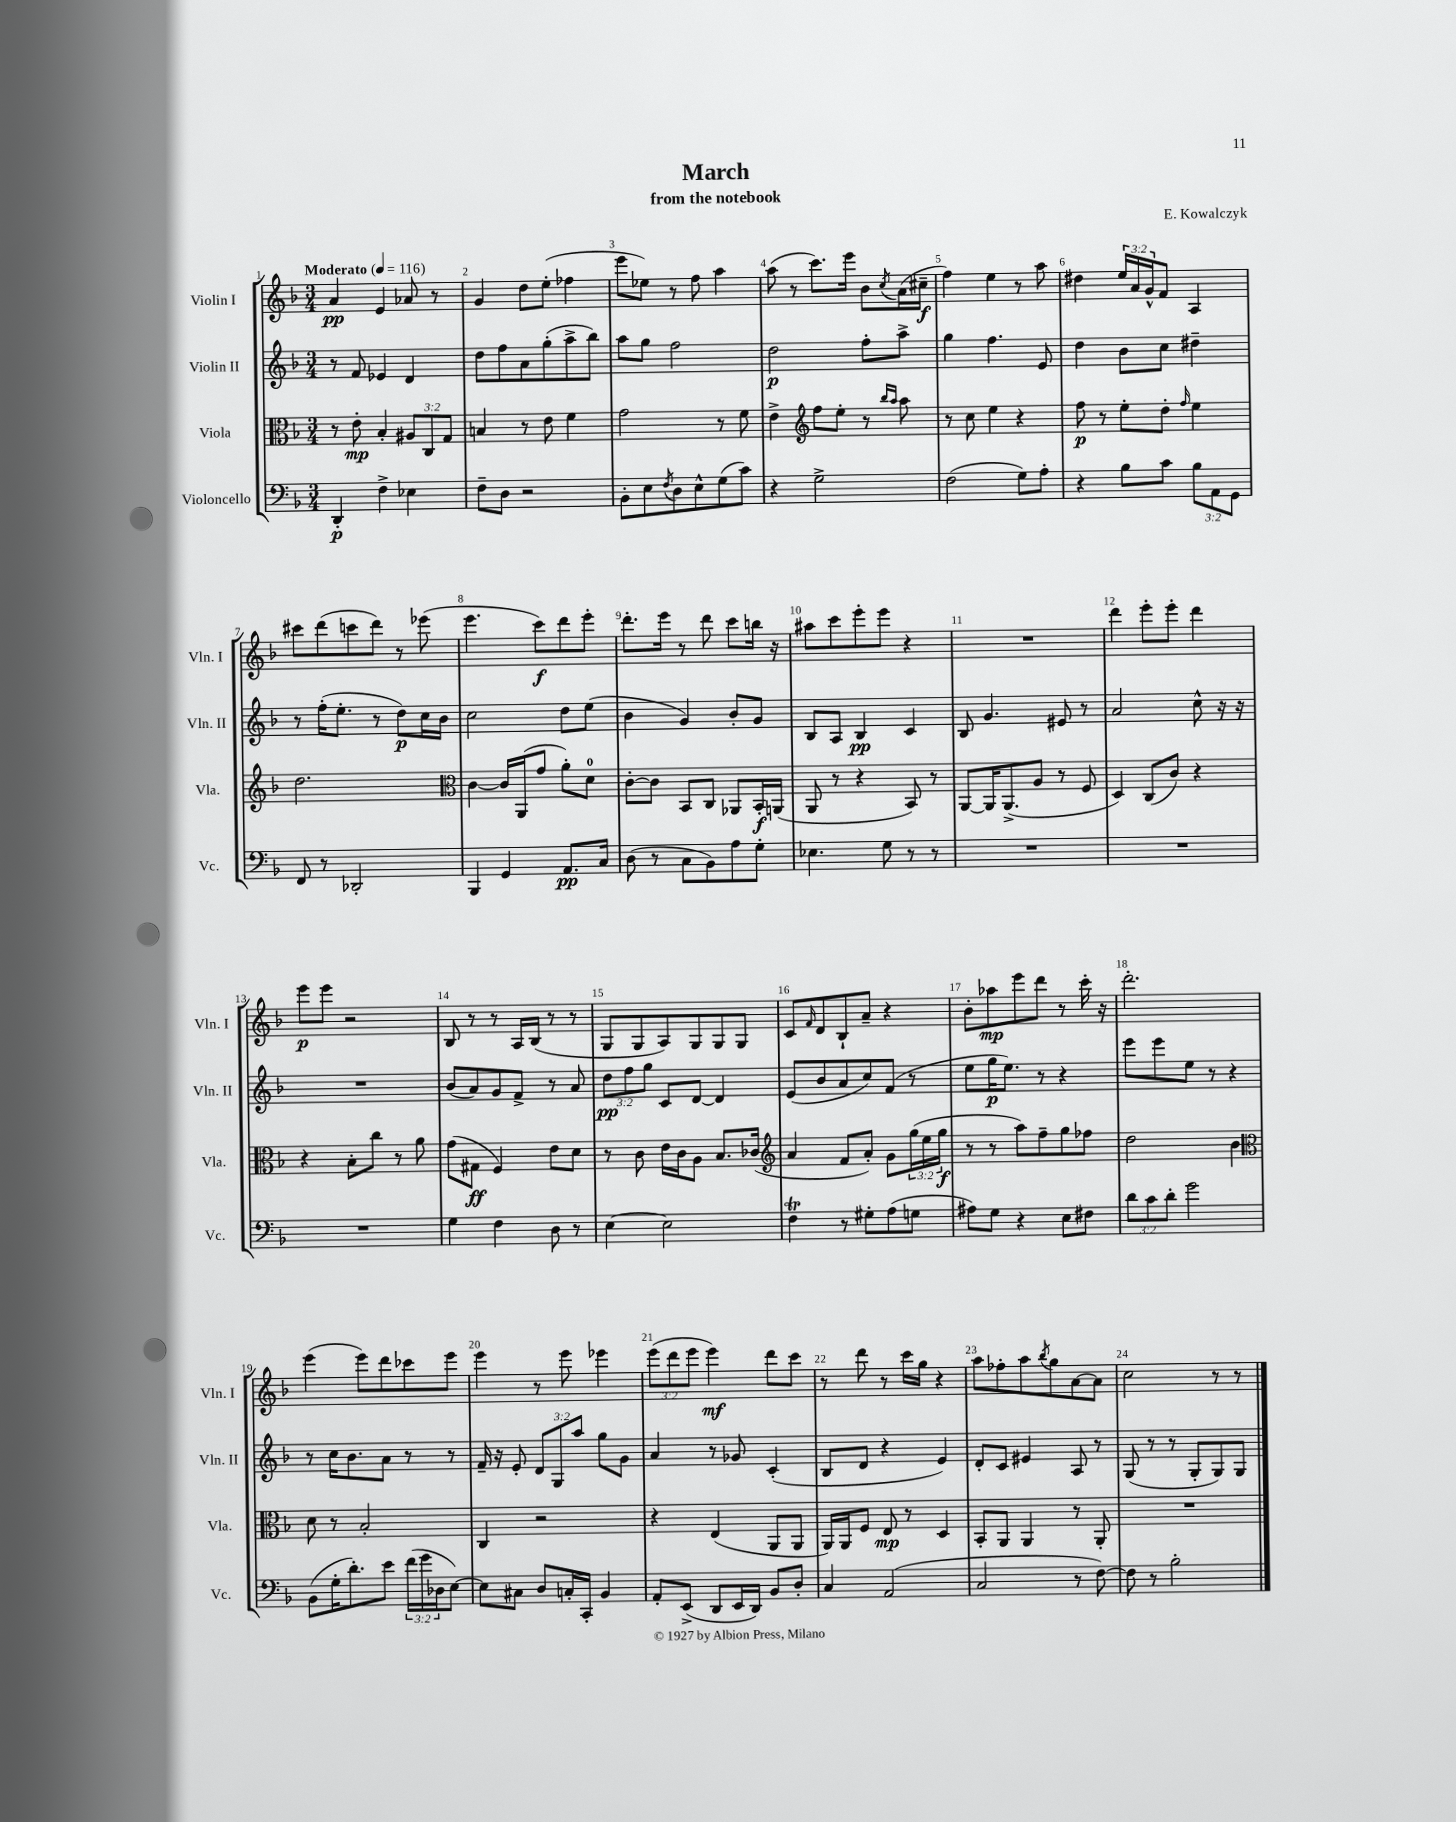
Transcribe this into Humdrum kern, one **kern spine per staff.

**kern	**dynam	**kern	**dynam	**kern	**dynam	**kern	**dynam
*part4	*part4	*part3	*part3	*part2	*part2	*part1	*part1
*staff4	*staff4	*staff3	*staff3	*staff2	*staff2	*staff1	*staff1
*I"Violoncello	*	*I"Viola	*	*I"Violin II	*	*I"Violin I	*
*I'Vc.	*	*I'Vla.	*	*I'Vln. II	*	*I'Vln. I	*
*clefF4	*	*clefC3	*	*clefG2	*	*clefG2	*
*k[b-]	*	*k[b-]	*	*k[b-]	*	*k[b-]	*
*M3/4	*	*M3/4	*	*M3/4	*	*M3/4	*
*MM116	*	*MM116	*	*MM116	*	*MM116	*
=1	=1	=1	=1	=1	=1	=1	=1
!	!	!	!	!	!	!LO:TX:a:B:t=Moderato	!
4DD'/	p	8r	.	8r	.	4a/	pp
.	.	8e'\	mp	8f/	.	.	.
4F^\	.	4B-'/	.	4e-X/	.	4e/	.
4E-X\	.	12A#X/L	.	4d/	.	8a-X/	.
.	.	12C/	.	.	.	.	.
.	.	.	.	.	.	8r	.
.	.	12G/J	.	.	.	.	.
=2	=2	=2	=2	=2	=2	=2	=2
8F~\L	.	4Bn/	.	8dd\L	.	4g/	.
8D\J	.	.	.	8ff\	.	.	.
2r	.	8r	.	8a\	.	8dd\L	.
.	.	8e\	.	(8gg'\	.	(8ee'\J	.
.	.	4f\	.	8aa^\	.	4ff-X\	.
.	.	.	.	8bb-\J)	.	.	.
=3	=3	=3	=3	=3	=3	=3	=3
8BB-'\L	.	2g\	.	8aa\L	.	8eee\L	.
8E\	.	.	.	8gg\J	.	8ee-X\J)	.
8qF/	.	.	.	.	.	.	.
8D\	.	.	.	2ff\	.	8r	.
8E^^\	.	.	.	.	.	8ff\	.
(8G\	.	8r	.	.	.	4aa\	.
8c\J)	.	8f\	.	.	.	.	.
=4	=4	=4	=4	=4	=4	=4	=4
4r	.	4e^\	.	2dd\	p	(8aa\	.
.	.	.	.	.	.	8r	.
*	*	*clefG2	*	*	*	*	*
2G^\	.	8ff\L	.	.	.	8.ccc\L)	.
.	.	8ee'\J	.	.	.	.	.
.	.	.	.	.	.	16eee\Jk	.
.	.	8r	.	8ff'\L	.	8b-\L	.
.	.	16qqbb-/LL	.	.	.	.	.
.	.	16qqaa/JJ	.	.	.	8qcc/	.
.	.	8aa\	.	8aa^\J	.	(16a\L	.
.	.	.	.	.	.	16cc#X~\JJ	f
=5	=5	=5	=5	=5	=5	=5	=5
(2F\	.	8r	.	4gg\	.	4ff\)	.
.	.	8cc\	.	.	.	.	.
.	.	4ee\	.	4.ff\	.	4ee\	.
8G\L)	.	4r	.	.	.	8r	.
8A'\J	.	.	.	8e/	.	8aa\	.
=6	=6	=6	=6	=6	=6	=6	=6
4r	.	8ff\	p	4dd\	.	4dd#X\	.
.	.	8r	.	.	.	.	.
8B-\L	.	8ee'\L	.	8b-\L	.	24ee/LL	.
.	.	.	.	.	.	24a/	.
.	.	.	.	.	.	24g^^/J	.
8c\J	.	8dd'\J	.	8cc\J	.	8f/J	.
.	.	16qqff/	.	.	.	.	.
12B-\L	.	4ee\	.	4dd#X~\	.	4A/	.
12AA\	.	.	.	.	.	.	.
12GG\J	.	.	.	.	.	.	.
!!LO:LB:g=z
=7	=7	=7	=7	=7	=7	=7	=7
8FF/	.	2.dd\	.	8r	.	8ccc#X\L	.
8r	.	.	.	(16ff'\KL	.	(8ddd\	.
.	.	.	.	8.ee'\J	.	.	.
2DD-X'/	.	.	.	.	.	8cccn\	.
.	.	.	.	8r	.	8ddd\J)	.
.	.	.	.	8dd\L)	p	8r	.
.	.	.	.	16cc\L	.	(8eee-X\	.
.	.	.	.	16b-\JJ	.	.	.
=8	=8	=8	=8	=8	=8	=8	=8
*	*	*clefC3	*	*	*	*	*
4BBB-/	.	[4c\	.	2cc\	.	4.eee\	.
4GG/	.	16c/LL]	.	.	.	.	.
.	.	(16AA/J	.	.	.	.	.
.	.	8g/J	.	.	.	8ccc\L)	f
8.AA/L	pp	8a'\L)	.	8dd\L	.	8ddd\	.
.	.	8d\J	.	(8ee\J	.	8eee'\J	.
16C/Jk	.	.	.	.	.	.	.
=9	=9	=9	=9	=9	=9	=9	=9
(8D\	.	[8c'\L	.	4b-\	.	8.ddd'\L	.
8r	.	8c\J]	.	.	.	.	.
.	.	.	.	.	.	16eee\Jk	.
8C\L	.	8BB-/L	.	4g/)	.	8r	.
8BB-\)	.	8C/J	.	.	.	8ddd\	.
8A\	.	8AA-X/L	.	8b-'/L	.	8ccc\L	.
8G'\J	.	16BB-'/L	f	8g/J	.	16bbn\Jk	.
.	.	(16AAn/JJ	.	.	.	16r	.
=10	=10	=10	=10	=10	=10	=10	=10
4.E-X\	.	8AA/	.	8B-/L	.	8aa#X\L	.
.	.	8r	.	8A/J	.	8ccc\	.
.	.	4r	.	4B-/	pp	8eee'\	.
8G\	.	.	.	.	.	8eee\J	.
8r	.	8BB-/)	.	4c/	.	4r	.
8r	.	8r	.	.	.	.	.
=11	=11	=11	=11	=11	=11	=11	=11
2.r	.	[8AA/L	.	8B-/	.	2.r	.
.	.	16AA/K]	.	4.g/	.	.	.
.	.	(8.AA^/	.	.	.	.	.
.	.	8A/J	.	.	.	.	.
.	.	8r	.	8e#X/	.	.	.
.	.	8F/	.	8r	.	.	.
=12	=12	=12	=12	=12	=12	=12	=12
2.r	.	4D/)	.	2a/	.	4ddd\	.
.	.	(8C/L	.	.	.	8eee'\L	.
.	.	8c/J)	.	.	.	8eee'\J	.
.	.	4r	.	8cc^^\	.	4ddd\	.
.	.	.	.	16r	.	.	.
.	.	.	.	16r	.	.	.
!!LO:LB:g=z
=13	=13	=13	=13	=13	=13	=13	=13
2.r	.	4r	.	2.r	.	8eee\L	p
.	.	.	.	.	.	8eee\J	.
.	.	8B-'\L	.	.	.	2r	.
.	.	8cc\J	.	.	.	.	.
.	.	8r	.	.	.	.	.
.	.	8a\	.	.	.	.	.
=14	=14	=14	=14	=14	=14	=14	=14
4G\	.	(8g\L	.	(8b-/L	.	8B-/	.
.	.	8G#X\J	ff	8a/)	.	8r	.
4F\	.	4F/)	.	8g/	.	8r	.
.	.	.	.	8f^/J	.	16A/LL	.
.	.	.	.	.	.	(16B-/JJ	.
8D\	.	8e\L	.	8r	.	8r	.
8r	.	8d\J	.	8a/	.	8r	.
=15	=15	=15	=15	=15	=15	=15	=15
[4E\	.	8r	.	12dd\L	pp	8G/L	.
.	.	.	.	12ff\	.	.	.
.	.	8c\	.	.	.	8G/	.
.	.	.	.	12gg\J	.	.	.
2E\]	.	16e\LL	.	8c/L	.	8A/)	.
.	.	16c\J	.	.	.	.	.
.	.	8A\J	.	[8d/J	.	8G/	.
.	.	8.B-/L	.	4d/]	.	8G/	.
.	.	.	.	.	.	8G/J	.
.	.	(16c-X/Jk	.	.	.	.	.
=16	=16	=16	=16	=16	=16	=16	=16
*	*	*clefG2	*	*	*	*	*
4FT\	.	4a/	.	(8e/L	.	8c/L	.
.	.	.	.	.	.	16qqf/	.
.	.	.	.	8b-/	.	8d/	.
8r	.	8f/L	.	8a/	.	8B-`/	.
8G#X'\L	.	8a'/J)	.	8cc/)	.	8a~/J	.
(8A\	.	8g\L	.	(8f/J	.	4r	.
8Gn\J	.	(24gg\L	.	8r	.	.	.
.	.	24ee\	.	.	.	.	.
.	.	24gg\JJ	f	.	.	.	.
=17	=17	=17	=17	=17	=17	=17	=17
8A#X\L)	.	8r	.	8ee\L	.	8b-'\L	.
8G\J	.	8r	.	16gg\K	p	8aa-X\	mp
.	.	.	.	8.ee\J)	.	.	.
4r	.	8aa\L)	.	.	.	8eee\	.
.	.	8ff~\	.	8r	.	8ddd\J	.
8E\L	.	8gg\	.	4r	.	8r	.
8F#X\J	.	8ff-X\J	.	.	.	16ccc'\	.
.	.	.	.	.	.	16r	.
=18	=18	=18	=18	=18	=18	=18	=18
12d\L	.	2dd\	.	8eee\L	.	2.ddd'\	.
12c\	.	.	.	.	.	.	.
.	.	.	.	8eee\	.	.	.
12d'\J	.	.	.	.	.	.	.
2g\	.	.	.	8ee\J	.	.	.
.	.	.	.	8r	.	.	.
.	.	4b-\	.	4r	.	.	.
!!LO:LB:g=z
=19	=19	=19	=19	=19	=19	=19	=19
*	*	*clefC3	*	*	*	*	*
(8BB-\L	.	8d\	.	8r	.	(4eee\	.
16G'\K	.	8r	.	16cc\KL	.	.	.
8.d'\)	.	.	.	8.b-\	.	.	.
.	.	2B-'/	.	.	.	8eee\L)	.
8e\J	.	.	.	8a\J	.	8ddd\	.
(24f\LL	.	.	.	8r	.	8ccc-X\	.
24g\	.	.	.	.	.	.	.
24D-X\J	.	.	.	.	.	.	.
[8E\J)	.	.	.	8r	.	8eee\J	.
=20	=20	=20	=20	=20	=20	=20	=20
8E\L]	.	4C/	.	16f~/	.	4eee\	.
.	.	.	.	16r	.	.	.
8C#X\J	.	.	.	8e'/	.	.	.
8D/L	.	2r	.	12d/L	.	8r	.
.	.	.	.	12G/	.	.	.
16Cn'/L	.	.	.	.	.	8eee\	.
.	.	.	.	12aa/J	.	.	.
16CC'/JJ	.	.	.	.	.	.	.
4BB-/	.	.	.	8gg\L	.	4eee-X\	.
.	.	.	.	8g\J	.	.	.
=21	=21	=21	=21	=21	=21	=21	=21
8AA'/L	.	4r	.	4a/	.	(12eee\L	.
.	.	.	.	.	.	12ddd\	.
(8EE^/J	.	.	.	.	.	.	.
.	.	.	.	.	.	12eee\J	.
8DD/L	.	(4E/	.	8r	.	4eee\)	mf
16EE/L	.	.	.	8g-X/	.	.	.
16DD/JJ)	.	.	.	.	.	.	.
8BB-/L	.	8AA/L	.	(4c'/	.	8ddd\L	.
8D'/J	.	8AA/J	.	.	.	8ccc\J	.
=22	=22	=22	=22	=22	=22	=22	=22
4C/	.	16AA/LL)	.	8B-/L	.	8r	.
.	.	16AA/J	.	.	.	.	.
.	.	8F/J	.	8d/J	.	8ddd\	.
(2AA/	.	8E/	mp	4r	.	8r	.
.	.	8r	.	.	.	16ccc\LL	.
.	.	.	.	.	.	16gg\JJ	.
.	.	4D/	.	4e/)	.	4r	.
=23	=23	=23	=23	=23	=23	=23	=23
2C/	.	8BB-'/L	.	8d'/L	.	8aa\L	.
.	.	8AA/J	.	8c/J	.	8ff-X'\	.
.	.	4AA/	.	4e#X/	.	8aa\	.
.	.	.	.	.	.	8qbb-/	.
.	.	.	.	.	.	8gg\	.
8r	.	8r	.	8A/	.	[8a\	.
[8F\)	.	8AA'/	.	8r	.	8a\J]	.
=24	=24	=24	=24	=24	=24	=24	=24
8F\]	.	2.r	.	(8G/	.	2cc\	.
8r	.	.	.	8r	.	.	.
2B-'\	.	.	.	8r	.	.	.
.	.	.	.	8G'/L	.	.	.
.	.	.	.	8G/)	.	8r	.
.	.	.	.	8G/J	.	8r	.
==	==	==	==	==	==	==	==
*-	*-	*-	*-	*-	*-	*-	*-
